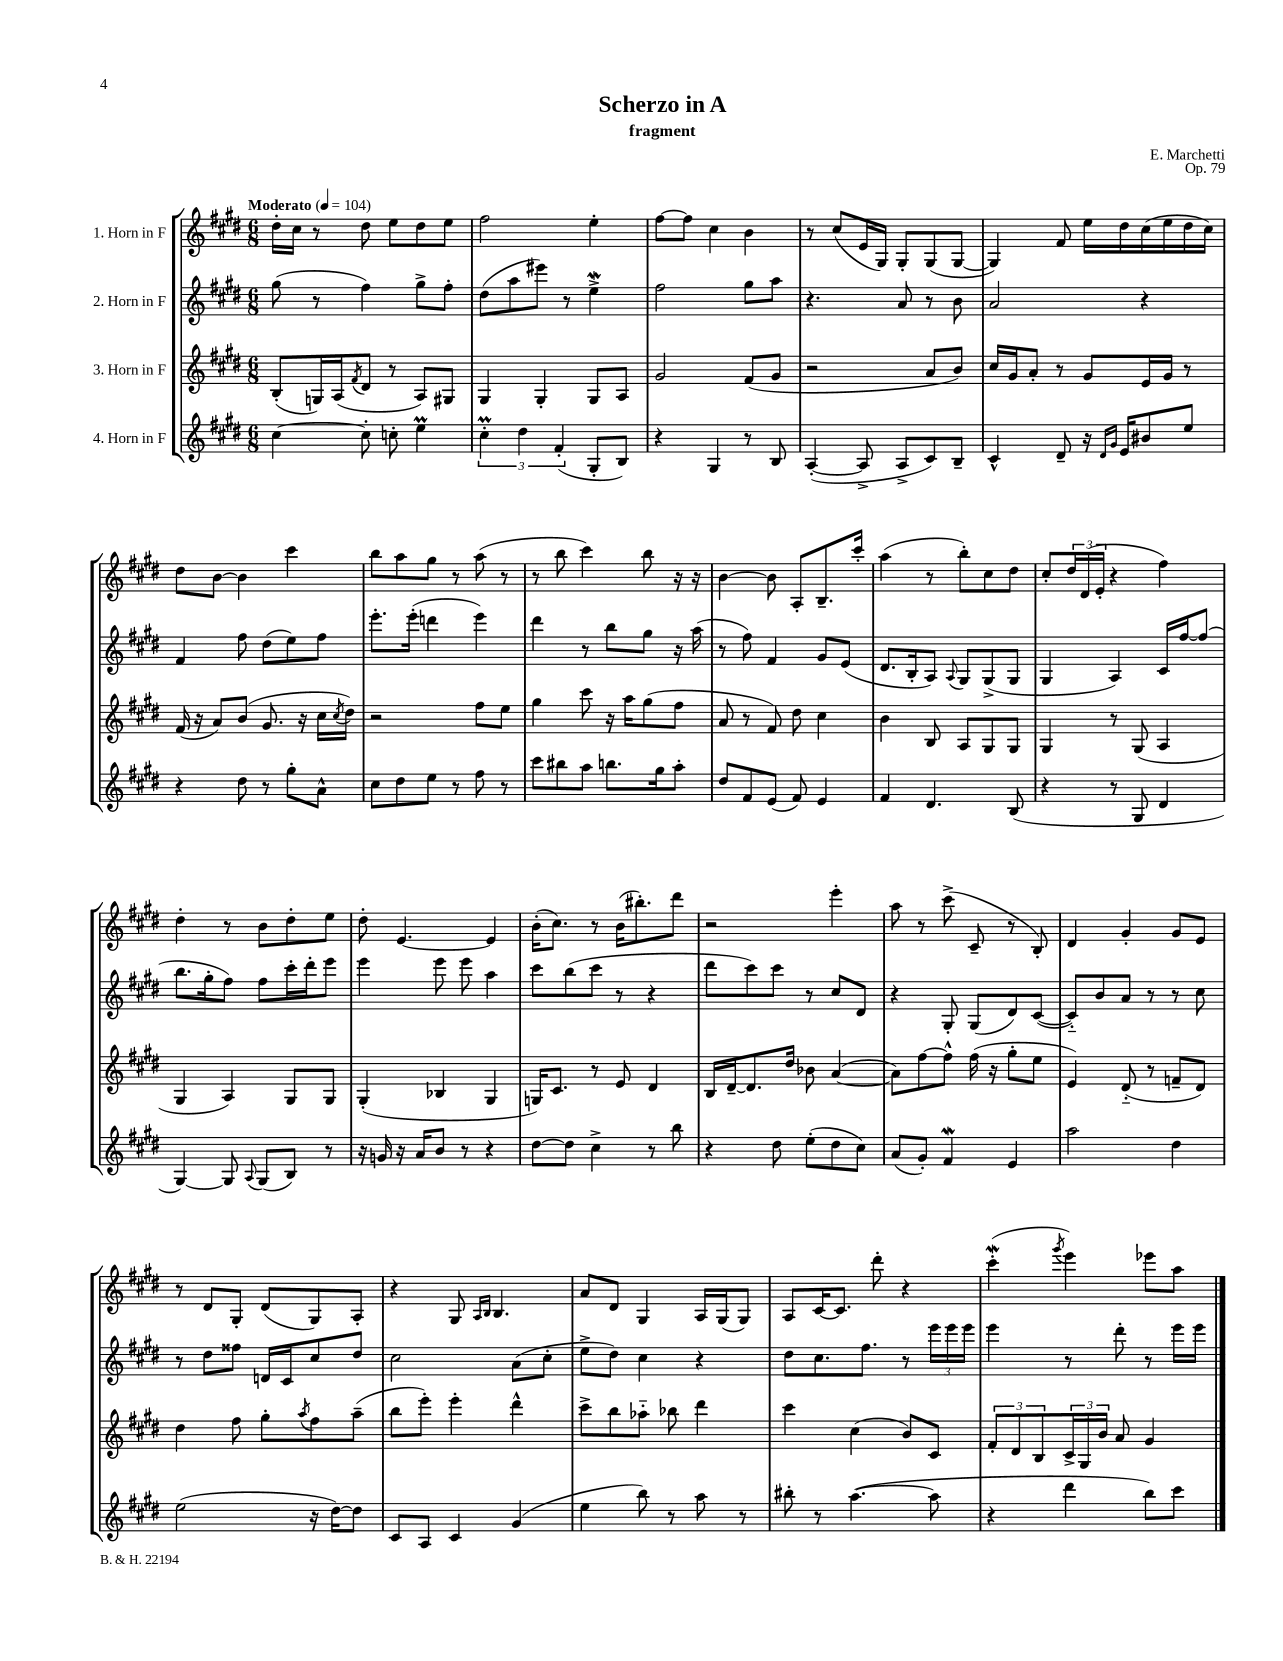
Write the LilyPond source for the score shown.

\header { title = "Scherzo in A" composer = "E. Marchetti" subtitle = "fragment" opus = "Op. 79" }
<<
\new StaffGroup <<
\new Staff = "s0" \with { instrumentName = "1. Horn in F" } {
    \clef treble \key e \major \numericTimeSignature \time 6/8 \tempo "Moderato" 4 = 104
    dis''16-. cis''16 r8 dis''8 e''8 dis''8 e''8 |
    fis''2 e''4-. |
    fis''8~ fis''8 cis''4 b'4 |
    r8 cis''8( e'16 gis16) gis8-. gis8( gis8~ |
    gis4) fis'8 e''16 dis''16 cis''16( e''16 dis''16 cis''16) |
    dis''8 b'8~ b'4 cis'''4 |
    b''8 a''8 gis''8 r8 a''8( r8 |
    r8 b''8 cis'''4) b''8 r16 r16 |
    b'4~ b'8 a8-. b8.-- cis'''16-. |
    a''4( r8 b''8-.) cis''8 dis''8 |
    cis''8-. \tuplet 3/2 { dis''16 dis'16( e'16-. } r4 fis''4) |
    dis''4-. r8 b'8 dis''8-. e''8 |
    dis''8-. e'4.~ e'4 |
    b'16-.( cis''8.) r8 b'16( bis''8.-.) dis'''8 |
    r2 e'''4-. |
    a''8 r8 cis'''8->( cis'8-- r8 b8-.) |
    dis'4 gis'4-. gis'8 e'8 |
    r8 dis'8 gis8-. dis'8( gis8) a8-. |
    r4 gis8 \grace { a16 b16 } b4. |
    a'8 dis'8 gis4 a16 gis16( gis8) |
    a8 cis'16~ cis'8. dis'''8-. r4 |
    cis'''4-.\mordent( \acciaccatura { gis'''8 } e'''4) ees'''8 a''8 \bar "|." |
}
\new Staff = "s1" \with { instrumentName = "2. Horn in F" } {
    \clef treble \key e \major \numericTimeSignature \time 6/8
    gis''8( r8 fis''4) gis''8-> fis''8-. |
    dis''8( a''8 eis'''8) r8 e''4->\mordent |
    fis''2 gis''8 a''8 |
    r4. a'8 r8 b'8 |
    a'2 r4 |
    fis'4 fis''8 dis''8( e''8) fis''8 |
    e'''8.-. e'''16-.( d'''4 e'''4) |
    dis'''4 r8 b''8 gis''8 r16 a''16( |
    r8 fis''8) fis'4 gis'8 e'8( |
    dis'8. b16-. a8) \appoggiatura { a8 } gis8 gis8->( gis8 |
    gis4 a4) cis'16 fis''16~ fis''8( |
    b''8. gis''16-. fis''8) fis''8 cis'''16-. dis'''16-. e'''8 |
    e'''4 e'''8 e'''8 a''4 |
    cis'''8 b''8( cis'''8 r8 r4 |
    dis'''8 cis'''8) cis'''8 r8 cis''8 dis'8 |
    r4 gis8-. gis8( dis'8) cis'8~( |
    cis'8-_) b'8 a'8 r8 r8 cis''8 |
    r8 dis''8 fisis''8 d'16 cis'16 cis''8 dis''8 |
    cis''2 a'8( cis''8-. |
    e''8-> dis''8) cis''4 r4 |
    dis''8 cis''8. fis''8. r8 \tuplet 3/2 { e'''16 e'''16 e'''16 } |
    e'''4 r8 dis'''8-. r8 e'''16 e'''16 \bar "|." |
}
\new Staff = "s2" \with { instrumentName = "3. Horn in F" } {
    \clef treble \key e \major \numericTimeSignature \time 6/8
    b8-.( g16) a16( \acciaccatura { fis'8 } dis'8 r8 a8) gis8 |
    gis4 gis4-. gis8 a8 |
    gis'2 fis'8( gis'8 |
    r2 a'8 b'8) |
    cis''16 gis'16 a'8-. r8 gis'8 e'16 gis'16 r8 |
    fis'16( r16 a'8) b'8( gis'8. r16 cis''16 \acciaccatura { cis''8 } dis''16) |
    r2 fis''8 e''8 |
    gis''4 cis'''8 r16 a''16 gis''8( fis''8 |
    a'8 r8 fis'8) dis''8 cis''4 |
    b'4 b8 a8 gis8 gis8 |
    gis4 r8 gis8( a4 |
    gis4 a4) gis8 gis8 |
    gis4-.( bes4 gis4 |
    g16) cis'8. r8 e'8 dis'4 |
    b16 dis'16~-- dis'8. dis''16 bes'8 a'4~( |
    a'8) fis''8~ fis''8-^ fis''16( r16 gis''8-. e''8 |
    e'4) dis'8-_( r8 f'8-- dis'8) |
    dis''4 fis''8 gis''8-. \acciaccatura { a''8 } fis''8 a''8--( |
    b''8 e'''8-.) e'''4-. dis'''4-^ |
    cis'''8-> b''8 aes''8-_ bes''8 dis'''4 |
    cis'''4 cis''4( b'8) cis'8 |
    \tuplet 3/2 { fis'8-. dis'8 b8 } \tuplet 3/2 { cis'16-> gis16 b'16 } a'8 gis'4 \bar "|." |
}
\new Staff = "s3" \with { instrumentName = "4. Horn in F" } {
    \clef treble \key e \major \numericTimeSignature \time 6/8
    cis''4~ cis''8-. c''8-. e''4\prall |
    \tuplet 3/2 { cis''4-.\prall dis''4 fis'4-.( } gis8-. b8) |
    r4 gis4 r8 b8 |
    a4~-.( a8-> a8-> cis'8) b8-- |
    cis'4-^ dis'8-- r16 \grace { dis'16 gis'16 } e'16 bis'8 e''8 |
    r4 dis''8 r8 gis''8-. a'8-^ |
    cis''8 dis''8 e''8 r8 fis''8 r8 |
    cis'''8 bis''8 a''8 b''8. gis''16 a''8-. |
    dis''8 fis'8 e'8( fis'8) e'4 |
    fis'4 dis'4. b8( |
    r4 r8 gis8 dis'4 |
    gis4~) gis8 \appoggiatura { a8 } gis8( b8) r8 |
    r16 g'16 r16 a'16 b'8 r8 r4 |
    dis''8~ dis''8 cis''4-> r8 b''8 |
    r4 dis''8 e''8-.( dis''8 cis''8) |
    a'8( gis'8-.) fis'4\mordent e'4 |
    a''2 dis''4 |
    e''2( r16 dis''16~) dis''8 |
    cis'8 a8 cis'4 gis'4( |
    e''4 b''8) r8 a''8 r8 |
    bis''8-. r8 a''4.~( a''8 |
    r4 dis'''4 b''8) cis'''8 \bar "|." |
}
>>
>>
\layout { \context { \Score \remove "Bar_number_engraver" } }
